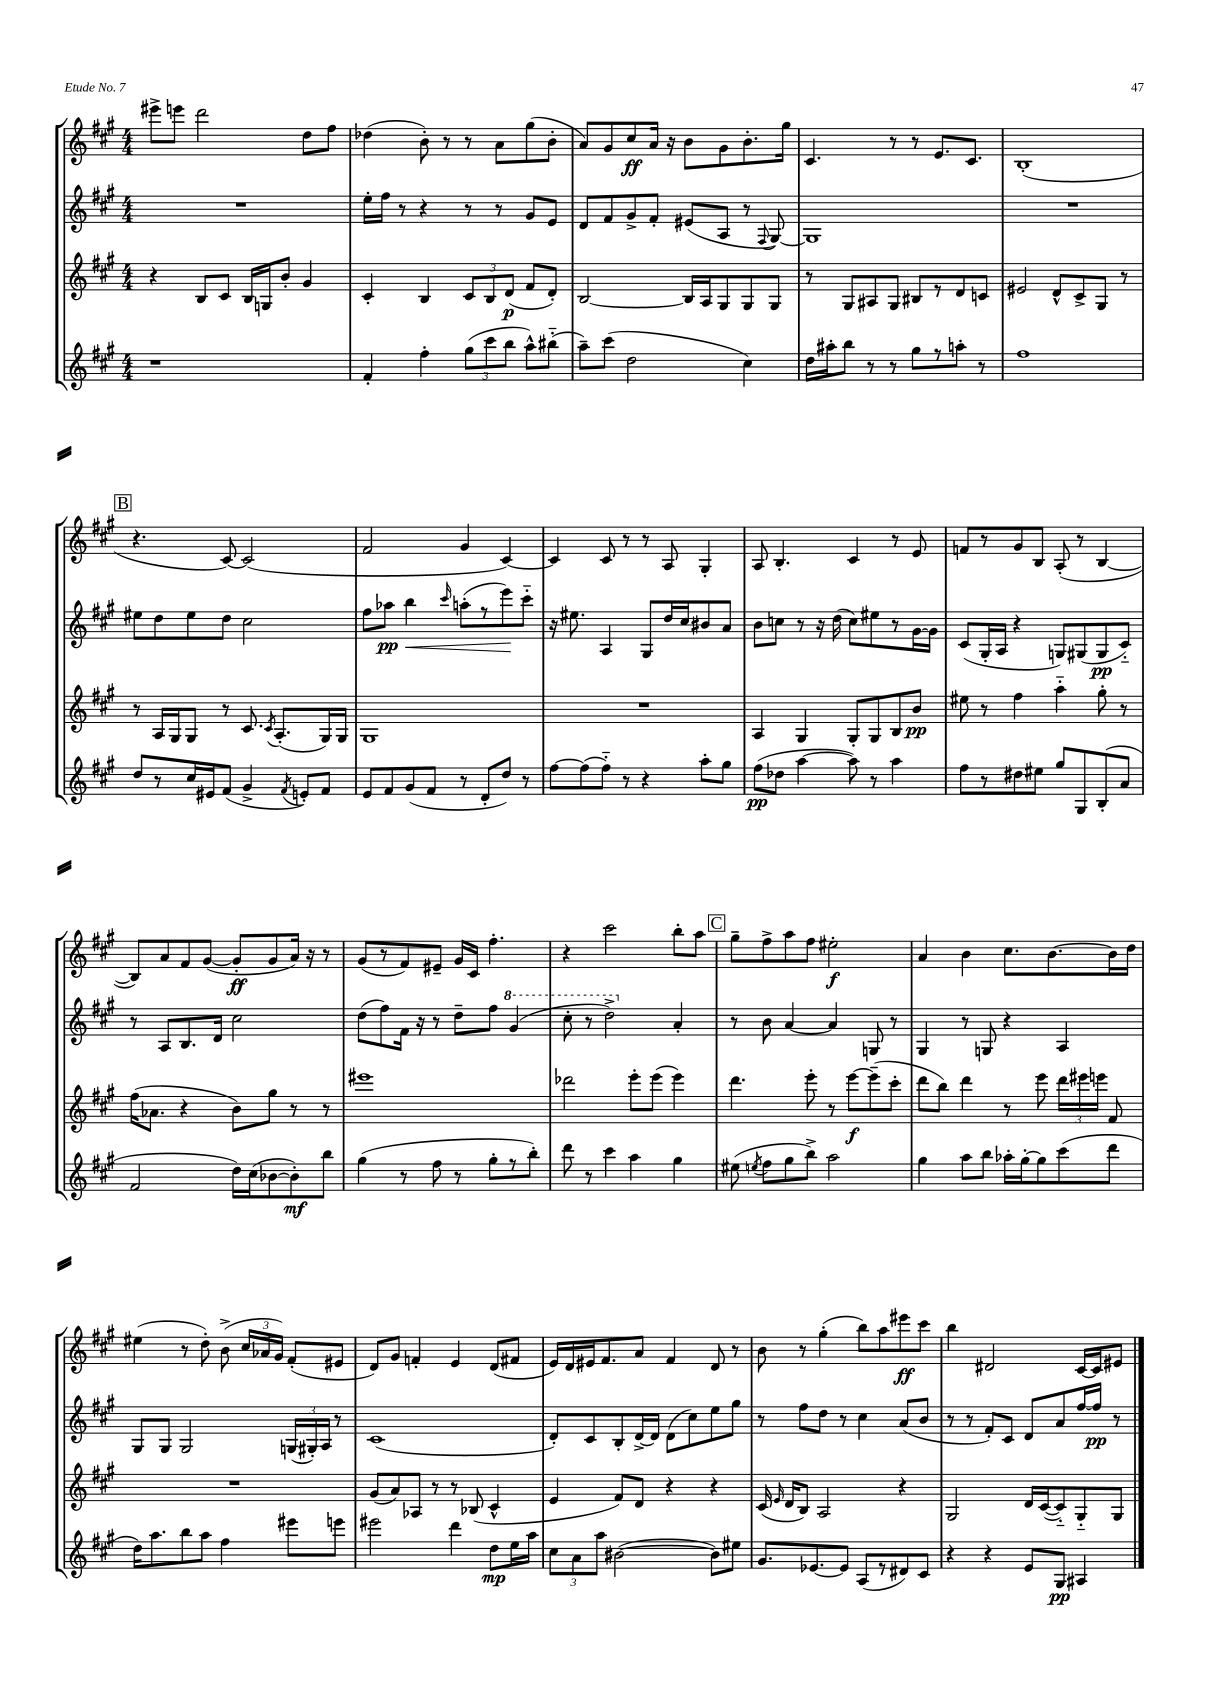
<<
\new StaffGroup <<
\new Staff = "s0" {
    \clef treble \key a \major \numericTimeSignature \time 4/4
    \autoBeamOff eis'''8[-> e'''8] d'''2 d''8[ fis''8] |
    des''4( b'8-.) r8 r8 a'8[ gis''8( b'8]-. |
    a'8[) gis'8 cis''8\ff a'16] r16 b'8[ gis'8 b'8.-. gis''16] |
    cis'4. r8 r8 e'8.[ cis'8.] |
    b1-.( |
    \mark \markup { \box "B" } r4. cis'8~) cis'2( |
    fis'2 gis'4 cis'4~) |
    cis'4 cis'8 r8 r8 a8 gis4-. |
    a8 b4.-. cis'4 r8 e'8 |
    f'8[ r8 gis'8 b8] a8-.( r8 b4~ |
    b8[) a'8 fis'8 gis'8]~( gis'8[-.\ff gis'8 a'16]) r16 r8 |
    gis'8[( r8 fis'8) eis'8]-- gis'16[ cis'16] fis''4.-. |
    r4 cis'''2 b''8[-. a''8] |
    \mark \markup { \box "C" } gis''8[-- fis''8-> a''8 fis''8] eis''2-.\f |
    a'4 b'4 cis''8.[ b'8.~ b'16 d''16] |
    eis''4( r8 d''8-.) b'8->( \tuplet 3/2 { cis''16[ aes'16 gis'16]) } fis'8[-.( eis'8] |
    d'8[) gis'8] f'4-. e'4 d'8[( fis'8] |
    e'16[) d'16 eis'16 fis'8. a'8] fis'4 d'8 r8 |
    b'8 r8 gis''4-.( b''8[) a''8 eis'''8\ff cis'''8] |
    b''4 dis'2 cis'16[~ cis'16 eis'8] \bar "|." |
}
\new Staff = "s1" {
    \clef treble \key a \major \numericTimeSignature \time 4/4
    \autoBeamOff R1 |
    e''16[-. fis''16] r8 r4 r8 r8 gis'8[ e'8] |
    d'8[ fis'8 gis'8-> fis'8]-. eis'8[( a8] r8 \appoggiatura { fis8 } gis8~) |
    gis1 |
    R1 |
    \mark \markup { \box "B" } eis''8[ d''8 eis''8 d''8] cis''2 |
    fis''8[ aes''8]\pp b''4\< \grace { cis'''16 } a''8[-.( r8 e'''8\!) cis'''8]-_ |
    r16 eis''8. a4 gis8[ d''16 cis''16 bis'8 a'8] |
    b'8[ c''8] r8 r16 d''16( c''8[) eis''8 r8 gis'16~ gis'16] |
    cis'8[( gis16-. a16] r4 g8[) gis8( gis8\pp cis'8]-_) |
    r8 a8[ b8. d'16] cis''2 |
    d''8[( fis''8) fis'16] r16 r8 d''8[-- fis''8] \ottava #1 gis''4( |
    cis'''8-. r8 d'''2->) \ottava #0 a'4-. |
    \mark \markup { \box "C" } r8 b'8 a'4~ a'4 g8 r8 |
    gis4 r8 g8 r4 a4 |
    gis8[ gis8] gis2 \tuplet 3/2 { g16[( gis16-.) a16] } r8 |
    cis'1( |
    d'8[-.) cis'8 b8-. d'16~-> d'16] d'8[( cis''8) e''8 gis''8] |
    r8 fis''8[ d''8] r8 cis''4 a'8[( b'8] |
    r8 r8 fis'8[-.) cis'8] d'8[ a'8 fis''16~ fis''16]\pp r8 \bar "|." |
}
\new Staff = "s2" {
    \clef treble \key a \major \numericTimeSignature \time 4/4
    \autoBeamOff r4 b8[ cis'8] b16[ g16 b'8]-. gis'4 |
    cis'4-. b4 \tuplet 3/2 { cis'8[ b8 d'8]\p( } fis'8[ d'8]-.) |
    b2~ b16[ a16 gis8 gis8 gis8] |
    r8 gis8[ ais8 gis8] bis8[ r8 d'8 c'8] |
    eis'2 d'8[-^ cis'8-> gis8] r8 |
    \mark \markup { \box "B" } r8 a16[ gis16 gis8] r8 cis'8. \acciaccatura { cis'8 } a8.[-.( gis16) gis16] |
    gis1 |
    R1 |
    a4 gis4 gis8[-. gis8 b8 b'8]\pp |
    eis''8 r8 fis''4 a''4-_ gis''8-. r8 |
    fis''16[( aes'8.] r4 b'8[) gis''8] r8 r8 |
    eis'''1 |
    des'''2 e'''8[-. e'''8]( e'''4) |
    \mark \markup { \box "C" } d'''4. e'''8-. r8 e'''8[~\f e'''8--( cis'''8]-. |
    d'''8[ b''8]) d'''4 r8 e'''8 \tuplet 3/2 { d'''16[ eis'''16 e'''16] } fis'8 |
    R1 |
    gis'8[( a'8) aes8] r8 r8 bes8( cis'4-^ |
    e'4 fis'8[) d'8] r4 r4 |
    cis'16( \grace { e'16 } d'16[ b8]) a2 r4 |
    gis2 d'16[ cis'16~( cis'8-_) gis8-_ gis8] \bar "|." |
}
\new Staff = "s3" {
    \clef treble \key a \major \numericTimeSignature \time 4/4
    \autoBeamOff r1 |
    fis'4-. fis''4-. \tuplet 3/2 { gis''8[( cis'''8 b''8] } a''8[-^) bis''8]-_( |
    a''8[--) cis'''8]( d''2 cis''4) |
    d''16[ ais''16-. b''8] r8 r8 gis''8[ r8 a''8]-. r8 |
    fis''1 |
    \mark \markup { \box "B" } d''8[ r8 cis''16 eis'16 fis'8]( gis'4-> \acciaccatura { fis'8 } e'8[-.) fis'8] |
    e'8[ fis'8 gis'8( fis'8] r8 d'8[-. d''8]) r8 |
    fis''8[~ fis''8( fis''8]-_) r8 r4 a''8[-. gis''8] |
    fis''8[\pp( des''8] a''4~ a''8) r8 a''4 |
    fis''8[ r8 dis''8 eis''8] gis''8[ gis8 b8-.( a'8] |
    fis'2 d''16[) cis''16( bes'8~ bes'8-.\mf) b''8] |
    gis''4( r8 fis''8 r8 gis''8[-. r8 b''8]-.) |
    d'''8 r8 cis'''4 a''4 gis''4 |
    \mark \markup { \box "C" } eis''8( \acciaccatura { e''8 } fis''8[ gis''8 b''8]->) a''2 |
    gis''4 a''8[ b''8] aes''16[-. gis''16~-. gis''8 cis'''8( d'''8] |
    d''16[) a''8. b''8 a''8] fis''4 eis'''8[ e'''8] |
    eis'''2 d'''4 d''8[\mp e''16 a''16] |
    \tuplet 3/2 { cis''8[ a'8 a''8] } bis'2~( bis'8[) eis''8] |
    gis'8.[ ees'8.~ ees'8] a8[( r8 dis'8) cis'8] |
    r4 r4 e'8[ gis8]\pp ais4 \bar "|." |
}
>>
>>
\layout { \context { \Score \remove "Bar_number_engraver" } }
